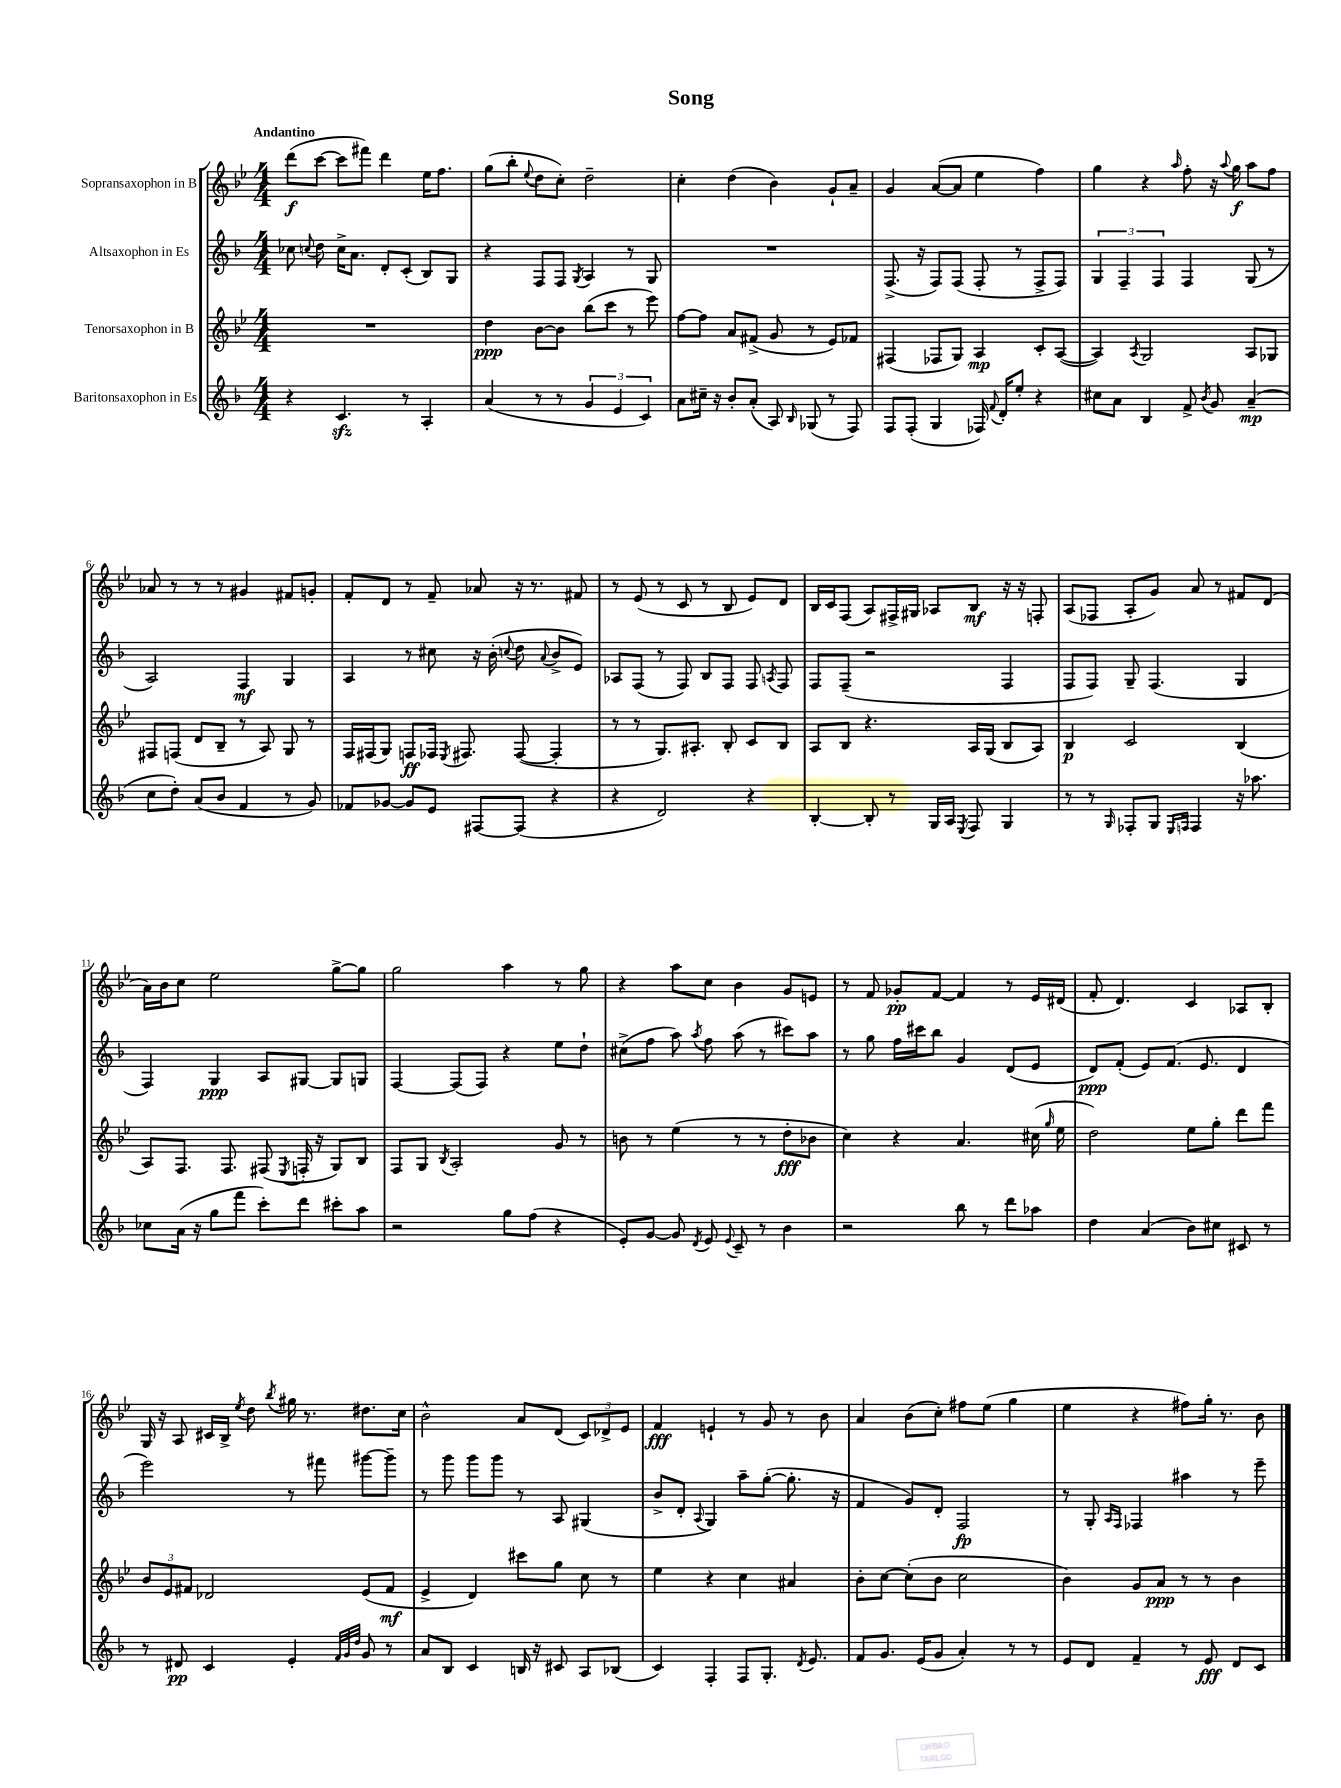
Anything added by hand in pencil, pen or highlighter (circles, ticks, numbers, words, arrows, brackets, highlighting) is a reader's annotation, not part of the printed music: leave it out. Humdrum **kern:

**kern	**kern	**kern	**kern
*staff4	*staff3	*staff2	*staff1
*clefG2	*clefG2	*clefG2	*clefG2
*k[b-]	*k[b-e-]	*k[b-]	*k[b-e-]
*M4/4	*M4/4	*M4/4	*M4/4
4r	1r	8cc-	(8ddd
.	.	8qqcc	.
.	.	8dd	[8ccc
4.c	.	16cc^	8ccc]
.	.	8.a	.
.	.	.	8fff#)
.	.	8d'	4ddd
8r	.	(8c'	.
4A'	.	8B-)	16ee-
.	.	.	8.ff
.	.	8G	.
=	=	=	=
(4a	4dd	4r	(8gg
.	.	.	8bb-'
.	.	.	8qqee-
8r	[8b-	8F	8dd
8r	8b-]	8F	8cc')
.	.	8qG	.
6g	(8bb-	4A	2dd~
.	8ccc	.	.
6e	.	.	.
.	8r	8r	.
6c)	.	.	.
.	8eee-)	8G	.
=	=	=	=
8a	[8ff	1r	4cc'
16cc#~	8ff]	.	.
16r	.	.	.
8b-'	8a	.	(4dd
(8a'	(8f#^	.	.
8A)	8g	.	4b-)
16qqB-	.	.	.
(8G-	8r	.	.
8r	8e-)	.	8g`
8F)	8f-	.	8a~
=	=	=	=
8F	(4F#	(8.F^	4g
(8F'	.	.	.
.	.	16r	.
4G	8F-	8F)	([8a
.	8G)	(8F	8a]
16F-)	4A	8F'	4ee-
8qqf	.	.	.
16d'	.	.	.
8ee'	.	8r	.
4r	8c'	8F^	4ff)
.	([8A	8F)	.
=	=	=	=
8cc#	4A])	6G	4gg
8a	.	.	.
.	.	6F~	.
.	8qA	.	.
4B-	2G	.	4r
.	.	6F	.
.	.	.	16qqaa
8f^	.	4F	8ff'
8qb-	.	.	.
8g	.	.	16r
.	.	.	8qqaa
.	.	.	16gg
(4a~	8A	(8G	8aa
.	8G-	8r	8ff
=	=	=	=
8cc	8F#	2A)	8a-
8dd')	(8F	.	8r
(8a	8d	.	8r
8b-	8B-~	.	8r
4f	8r	4F	4g#
.	8A)	.	.
8r	8G	4G	8f#
8g)	8r	.	8g'
=	=	=	=
8f-	16F	4A	8f'
.	(16F#	.	.
[8g-	8G)	.	8d
8g-]	8F	8r	8r
8e	16F-	8cc#	8f~
.	8qE-	.	.
.	8.F#	.	.
[8F#	.	16r	8a-
.	.	(16b-'	.
.	.	8qqcc	.
(8F#]	([8F#	8dd	16r
.	.	.	8.r
.	.	8qqa	.
4r	4F#']	8b-^	.
.	.	8e)	8f#
=	=	=	=
4r	8r	8A-	8r
.	8r	(8F	(8e-
2d)	8.G)	8r	8r
.	.	8F)	8c
.	8.A#'	.	.
.	.	8B-	8r
.	8B-'	8F	8B-
4r	8c	8F	8e-)
.	.	8qA	.
.	8B-	8F	8d
=	=	=	=
[4B-'	8A	8F	16B-
.	.	.	16c
.	8B-	(8F~	(8F
8B-']	4.r	2r	8A)
8r	.	.	16F#^
.	.	.	16G#
16G	.	.	8A-
16A	.	.	.
8qE	.	.	.
8F	16A	.	8B-
.	(16G	.	.
4G	8B-	4F	16r
.	.	.	16r
.	8A)	.	8F'
=	=	=	=
8r	4B-	8F	(8A
8r	.	8F)	8F-
16qqG	.	.	.
8F-'	2c	8G~	8A'
8G	.	(4.F	8g)
16qqE	.	.	.
16qqF	.	.	.
4F	.	.	8a
.	.	.	8r
16r	(4B-	4G	8f#
8.aa-	.	.	.
.	.	.	(8d
=	=	=	=
8cc-	8A)	4F)	16a)
.	.	.	16b-
(16a	8.F	.	8cc
16r	.	.	.
8gg	.	4G	2ee-
.	8.F	.	.
8fff	.	.	.
8ccc')	(8F#	8A	.
.	8qE-	.	.
8ddd	16F'	[8G#	.
.	16r	.	.
8ccc#'	8G)	8G#]	[8gg^
8aa	8B-	8G	8gg]
=	=	=	=
2r	8F	[4F	2gg
.	8G	.	.
.	8qB-	.	.
.	2A'	(8F]	.
.	.	8F)	.
8gg	.	4r	4aa
(8ff	.	.	.
4r	8g	8ee	8r
.	8r	8dd`	8gg
=	=	=	=
8e')	8b	(8cc#^	4r
[8g	8r	8ff	.
8g]	(4ee-	8aa)	8aa
8qd	.	8qaa	.
8e	.	8ff	8cc
8qqe	.	.	.
8c~	8r	(8aa	4b-
8r	8r	8r	.
4b-	8dd'	8ccc#)	8g
.	8b-	8aa	8e
=	=	=	=
2r	4cc)	8r	8r
.	.	8gg	8f
.	4r	16ff	8g-'
.	.	16ccc#	.
.	.	8bb-	[8f
8bb-	4.a	4g	4f]
8r	.	.	.
8ddd	.	(8d	8r
8aa-	(16cc#	8e	16e-
.	16qqgg	.	.
.	16ee-	.	(16d#
=	=	=	=
4dd	2dd)	8d)	8f'
.	.	(8f'	4.d)
(4a	.	8e)	.
.	.	(8.f	.
8b-)	8ee-	.	4c
.	.	8.e	.
8cc#	8gg'	.	.
8c#	8ddd	4d	8A-
8r	8fff	.	8B-'
=	=	=	=
8r	12b-	2eee)	16G
.	.	.	16r
.	12e-	.	.
8d#	.	.	8A
.	12f#	.	.
4c	2d-	.	16c#
.	.	.	16B-^
.	.	.	8qee-
.	.	.	8dd
.	.	.	8qbb-
4e'	.	8r	16gg#
.	.	.	8.r
.	.	8fff#	.
32qqf	.	.	.
32qqg	.	.	.
32qqdd	.	.	.
8g	(8e-	[8ggg#	8.dd#
8r	8f#	8ggg#~]	.
.	.	.	16cc
=	=	=	=
8a	4e-^	8r	2b-^^
8B-	.	8ggg	.
4c	4d)	8ggg	.
.	.	8ggg	.
16B	8ccc#	8r	8a
16r	.	.	.
8c#	8gg	8A	(8d
8A	8cc	(4G#	12c)
.	.	.	12d-^
(8B-	8r	.	.
.	.	.	12e-
=	=	=	=
4c)	4ee-	8b-^	4f
.	.	8d'	.
.	.	8qqA	.
4F'	4r	4G)	4e`
8F	4cc	8aa~	8r
8.G'	.	([8gg'	8g
.	4a#	8.gg']	8r
8qd	.	.	.
8.e	.	.	.
.	.	.	8b-
.	.	16r	.
=	=	=	=
8f	8b-'	4f	4a
8.g	[8cc	.	.
.	(8cc']	8g)	(8b-
(16e	.	.	.
8g	8b-	8d'	8cc')
4a')	2cc	2F	8ff#
.	.	.	(8ee-
8r	.	.	4gg
8r	.	.	.
=	=	=	=
8e	4b-)	8r	4ee-
8d	.	8G'	.
.	.	16qqA	.
.	.	16qqF	.
4f~	8g	4F-	4r
.	8a	.	.
8r	8r	4aa#	8ff#)
8e	8r	.	16gg'
.	.	.	8.r
8d	4b-	8r	.
8c	.	8eee~	8b-
==	==	==	==
*-	*-	*-	*-
